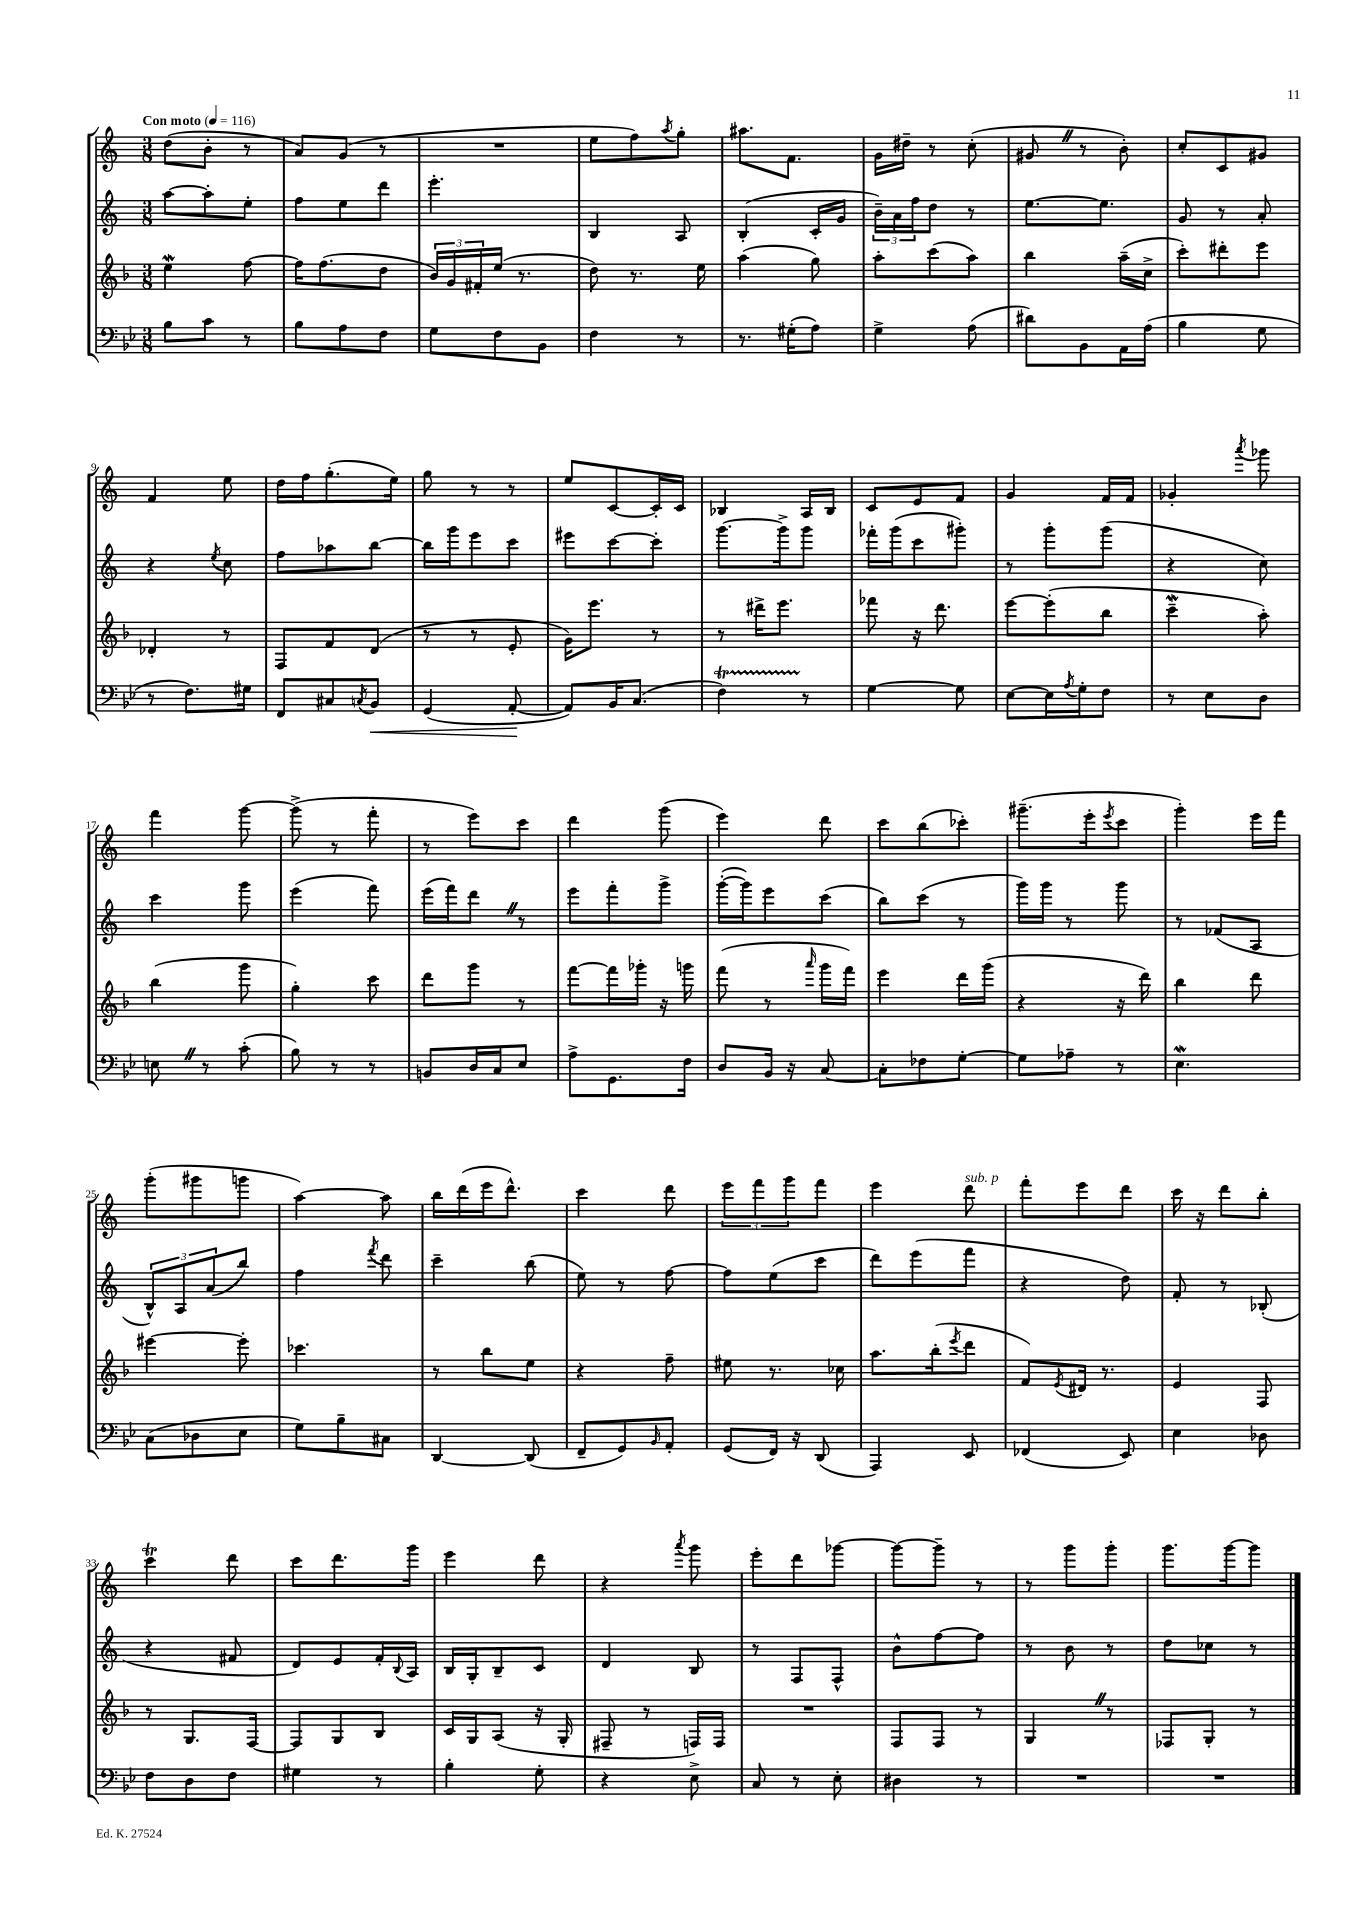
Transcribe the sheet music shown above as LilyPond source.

<<
\new StaffGroup <<
\new Staff = "s0" {
    \clef treble \key c \major \numericTimeSignature \time 3/8 \tempo "Con moto" 4 = 116
    d''8( b'8-. r8 |
    a'8) g'8( r8 |
    R4. |
    e''8 f''8) \acciaccatura { a''8 } g''8-. |
    ais''8. f'8. |
    g'16 dis''16-- r8 c''8-.( |
    gis'8 \once \override BreathingSign.text = \markup { \musicglyph "scripts.caesura.straight" } \breathe r8 b'8-.) |
    c''8-. c'8 gis'8 |
    f'4 e''8 |
    d''16 f''16 g''8.-.( e''16) |
    g''8 r8 r8 |
    e''8 c'8~ c'16-. c'16 |
    bes4 a16 bes16 |
    c'8 e'8 f'8 |
    g'4 f'16 f'16 |
    ges'4-. \acciaccatura { a'''8 } ges'''8 |
    f'''4 g'''8~ |
    g'''8->( r8 f'''8-. |
    r8 e'''8) c'''8 |
    d'''4 g'''8( |
    e'''4) d'''8 |
    c'''8 b''8( ces'''8-.) |
    gis'''8.--( e'''16-. \acciaccatura { e'''8 } c'''8 |
    g'''4-.) e'''16 f'''16 |
    g'''8-.( gis'''8 g'''8 |
    a''4~) a''8 |
    b''16 d'''16( e'''16 d'''8.-^) |
    c'''4 d'''8 |
    \tuplet 3/2 { e'''8 f'''8 g'''8 } f'''8 |
    e'''4 d'''8^\markup { \italic "sub. p" } |
    f'''8-. e'''8 d'''8 |
    c'''16 r16 d'''8 b''8-. |
    c'''4\trill d'''8 |
    c'''8 d'''8. g'''16 |
    e'''4 d'''8 |
    r4 \acciaccatura { a'''8 } g'''8 |
    e'''8-. d'''8 ges'''8~ |
    ges'''8~ ges'''8-- r8 |
    r8 g'''8 g'''8-. |
    g'''8. g'''16~ g'''8 \bar "|." |
}
\new Staff = "s1" {
    \clef treble \key c \major \numericTimeSignature \time 3/8
    a''8~ a''8-. e''8-. |
    f''8 e''8 d'''8 |
    e'''4.-. |
    b4 a8 |
    b4-.( c'16-. g'16 |
    \tuplet 3/2 { b'16--) a'16 f''16 } d''8 r8 |
    e''8.~ e''8. |
    g'8 r8 a'8-. |
    r4 \acciaccatura { e''8 } c''8 |
    f''8 aes''8 b''8~ |
    b''16 g'''16 e'''8 c'''8 |
    eis'''8 c'''8~ c'''8-. |
    g'''8.~ g'''16-> g'''8 |
    fes'''16-. g'''16( c'''8 gis'''8-.) |
    r8 g'''8-. g'''8( |
    r4 c''8) |
    c'''4 g'''8 |
    e'''4( f'''8) |
    e'''16( f'''16) d'''8 \once \override BreathingSign.text = \markup { \musicglyph "scripts.caesura.straight" } \breathe r8 |
    e'''8 f'''8-. g'''8-> |
    g'''16~-.( g'''16) e'''8 c'''8( |
    b''8) c'''8( r8 |
    g'''16) g'''16 r8 g'''8 |
    r8 fes'8( a8 |
    \tuplet 3/2 { b8-^) a8 a'8( } b''8) |
    f''4 \acciaccatura { f'''8 } d'''8 |
    c'''4-- b''8( |
    e''8) r8 f''8~ |
    f''8 e''8( c'''8 |
    d'''8) e'''8( f'''8 |
    r4 d''8) |
    f'8-. r8 bes8-.( |
    r4 fis'8 |
    d'8) e'8 f'16-. \appoggiatura { b8 } a16 |
    b16 g16-. b8-- c'8 |
    d'4 b8 |
    r8 f8 f8-^ |
    b'8-^ f''8~ f''8 |
    r8 b'8 r8 |
    d''8 ces''8 r8 \bar "|." |
}
\new Staff = "s2" {
    \clef treble \key f \major \numericTimeSignature \time 3/8
    e''4\mordent f''8~ |
    f''16 f''8.( d''8 |
    \tuplet 3/2 { bes'16) g'16 fis'16-. } e''16( r8. |
    d''8) r8. e''16 |
    a''4( g''8) |
    a''8-. c'''8( a''8) |
    bes''4 a''16--( c''16-> |
    c'''8-.) dis'''8-. e'''8 |
    des'4-. r8 |
    f8 f'8 d'8( |
    r8 r8 e'8-. |
    g'16) e'''8. r8 |
    r8 dis'''16-> e'''8. |
    fes'''8 r16 d'''8. |
    e'''8~ e'''8-.( bes''8 |
    c'''4--\mordent a''8-.) |
    bes''4( g'''8 |
    g''4-.) c'''8 |
    d'''8 g'''8 r8 |
    f'''8~ f'''16 ges'''16-. r16 g'''16 |
    f'''8( r8 \grace { a'''16 } g'''16 f'''16) |
    e'''4 d'''16 g'''16( |
    r4 r16 d'''16) |
    bes''4 d'''8 |
    eis'''4~ eis'''8-. |
    ces'''4. |
    r8 bes''8 e''8 |
    r4 f''8-- |
    eis''8 r8. ces''16 |
    a''8. bes''16-.( \acciaccatura { e'''8 } d'''8 |
    f'8) \acciaccatura { e'8 } dis'16 r8. |
    e'4 f8 |
    r8 g8. f16~ |
    f8 g8 bes8 |
    c'16 g16 a8( r16 g16-. |
    fis8-- r8 f16) f16 |
    R4. |
    f8 f8 r8 |
    g4 \once \override BreathingSign.text = \markup { \musicglyph "scripts.caesura.straight" } \breathe r8 |
    fes8 g8-. r8 \bar "|." |
}
\new Staff = "s3" {
    \clef bass \key bes \major \numericTimeSignature \time 3/8
    bes8 c'8 r8 |
    bes8 a8 f8 |
    g8 f8 bes,8 |
    f4 r8 |
    r8. gis16-.( a8) |
    g4-> a8( |
    dis'8) bes,8 a,16 a16( |
    bes4 g8 |
    r8 f8.) gis16 |
    f,8 cis8 \acciaccatura { c8 } bes,8\< |
    g,4( a,8~-.\! |
    a,8) bes,16 c8.( |
    f4\startTrillSpan) r8\stopTrillSpan |
    g4~ g8 |
    ees8~ ees16 \acciaccatura { a8 } g16-. f8 |
    r8 ees8 d8 |
    e8 \once \override BreathingSign.text = \markup { \musicglyph "scripts.caesura.straight" } \breathe r8 c'8-.( |
    bes8) r8 r8 |
    b,8 d16 c16 ees8 |
    a8-> g,8. f16 |
    d8 bes,16 r16 c8~ |
    c8-. fes8 g8~-. |
    g8 aes8-- r8 |
    ees4.\mordent |
    c8( des8 ees8 |
    g8) bes8-- cis8 |
    d,4~ d,8( |
    f,8-- g,8) \grace { bes,16 } a,8-. |
    g,8( f,16) r16 d,8( |
    a,,4) ees,8 |
    fes,4( ees,8) |
    ees4 des8 |
    f8 d8 f8 |
    gis4 r8 |
    bes4-. g8-. |
    r4 ees8-> |
    c8 r8 ees8-. |
    dis4 r8 |
    R4. |
    R4. \bar "|." |
}
>>
>>
